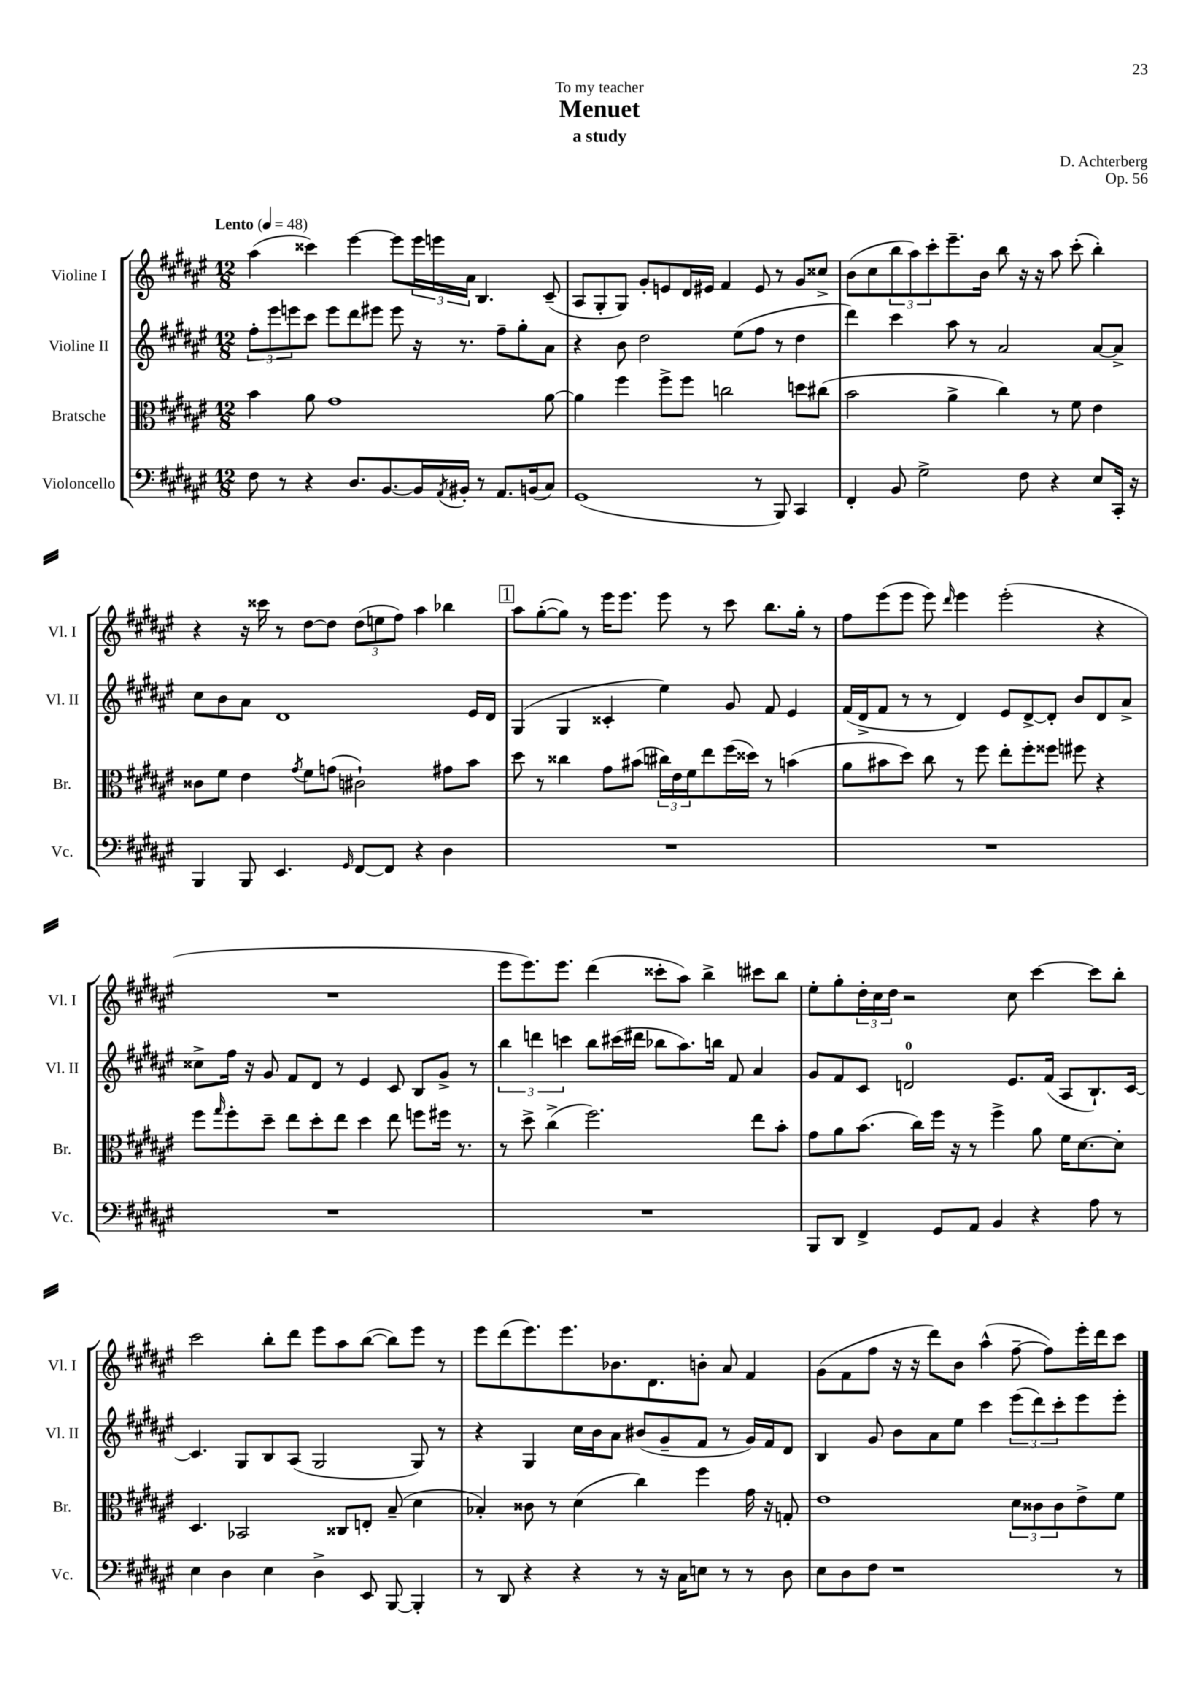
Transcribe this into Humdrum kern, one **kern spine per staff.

**kern	**kern	**kern	**kern
*part4	*part3	*part2	*part1
*staff4	*staff3	*staff2	*staff1
*I"Violoncello	*I"Bratsche	*I"Violine II	*I"Violine I
*I'Vc.	*I'Br.	*I'Vl. II	*I'Vl. I
*clefF4	*clefC3	*clefG2	*clefG2
*k[f#c#g#d#a#e#]	*k[f#c#g#d#a#e#]	*k[f#c#g#d#a#e#]	*k[f#c#g#d#a#e#]
*M12/8	*M12/8	*M12/8	*M12/8
*MM48	*MM48	*MM48	*MM48
=1	=1	=1	=1
!	!	!	!LO:TX:a:B:t=Lento
8F#\	4b\	12ff#'\L	(4aa#\
.	.	12eee#\	.
8r	.	.	.
.	.	12eeen\	.
4r	8a#\	8ccc#\J	4ccc##X\)
.	1g#	8eee\L	.
8.D#/L	.	8ddd#\	[4eee#\
.	.	8eee#X\J	.
[8.BB/	.	.	.
.	.	8eee#\	8eee#\L]
16BB/L]	.	16r	24eee#\L
.	.	.	24eeen\
8qAA#/	.	.	.
16BB#X'/JJ	.	8.r	.
.	.	.	24a#\JJ
8r	.	.	4.B/
8.AA#/L	.	8ff#~\L	.
.	.	8gg#'\	.
(16BBn/k	.	.	.
8C#/J)	[8a#\	8a#\J	(8c#~/
=2	=2	=2	=2
(1GG#	4a#\]	4r	8A#/L
.	.	.	8G#'/
.	4ff#\	8b\	8G#/J)
.	.	2dd#\	8g#'/L
.	8ff#^\L	.	8en/
.	8ff#\J	.	16d#/L
.	.	.	16e#X/JJ
.	2ccn\	.	4f#/
.	.	(8ee#\L	.
8r	.	8ff#\J	8e#/
8BBB/)	.	8r	8r
4CC#/	8ddn\L	4dd#\	8g#/L
.	(8cc#X\J	.	8cc##X^/J
=3	=3	=3	=3
4FF#'/	2b\	4ddd#\)	(8b\L
.	.	.	8cc#\
8BB/	.	4ccc#\	12bb\
.	.	.	12aa#\)
2G#^\	.	.	.
.	.	.	12ccc#'\
.	4a#^\	8aa#\	8.eee#~\
.	.	8r	.
.	.	.	16b\Jk
.	4cc#\)	2a#/	8bb\
8F#\	.	.	16r
.	.	.	16r
4r	8r	.	8aa#\
.	8f#\	.	(8ccc#'\
8E#/L	4e#\	[8a#/L	4bb'\)
16CC#'/Jk	.	8a#^/J]	.
16r	.	.	.
!!LO:LB:g=z
=4	=4	=4	=4
4BBB/	8c##X\L	8cc#\L	4r
.	8f#\J	8b\	.
8BBB/	4e#\	8a#\J	16r
.	.	.	16ccc##X\
4.EE#/	.	1d#	8r
.	8qg#/	.	.
.	8f#\L	.	[8dd#\L
.	(8gn\J	.	8dd#\J]
16qqGG#/	.	.	.
[8FF#/L	2c#X`\)	.	(12dd#\L
.	.	.	12een\
8FF#/J]	.	.	.
.	.	.	12ff#\J)
4r	.	.	4aa#\
4D#\	8g#X\L	.	4bb-X\
.	8b\J	16e#/LL	.
.	.	16d#/JJ	.
!!LO:REH:place=s1:t=1
=5	=5	=5	=5
1.r	8dd#\	(4G#/	8aa#\L
.	8r	.	([8gg#'\
.	4cc##X\	4G#/	8gg#\J])
.	.	.	8r
.	8g#\L	4c##X'/	16eee#\KL
.	.	.	8.eee#\J
.	(8b#X\J	.	.
.	24cc#X\LL)	4ee#\)	8eee#\
.	24e#\	.	.
.	24f#\J	.	.
.	8ee#\	.	8r
.	(16ff#\L	8g#/	8ccc#\
.	16dd##X\JJ)	.	.
.	8r	8f#/	8.bb\L
.	(4bn\	4e#/	.
.	.	.	16gg#'\Jk
.	.	.	8r
=6	=6	=6	=6
1.r	8a#\L	(16f#/LL	8ff#\L
.	.	16d#^/J	.
.	8b#X\	8f#/J	(8eee#\
.	8dd#\J)	8r	8eee#\J
.	8cc#\	8r	8eee#\)
.	.	.	16qqddd#/
.	8r	4d#/)	4eee#\
.	8ff#\	.	.
.	8ee#'\L	8e#/L	(2eee#'\
.	8ff#'\	[8d#^/	.
.	8ff##X\J	8d#'/J]	.
.	8ff#X\	8b/L	.
.	4r	8d#/	4r
.	.	8a#^/J	.
!!LO:LB:g=z
=7	=7	=7	=7
1.r	8ff#\L	8cc##X^\L	1.r
.	16qqgg#/	.	.
.	8ff#'\	16ff#\Jk	.
.	.	16r	.
.	8dd#~\J	8g#/	.
.	8ee#\L	8f#/L	.
.	8dd#'\	8d#/J	.
.	8ee#\J	8r	.
.	4dd#\	4e#/	.
.	8ee#\	8c#/	.
.	8ffn\L	8B/L	.
.	16ff#X\Jk	8g#^/J	.
.	8.r	.	.
.	.	8r	.
=8	=8	=8	=8
1.r	8r	6bb\	8eee#\L
.	8dd#^\	.	8.eee#\)
.	.	6dddn\	.
.	(4cc#^\	.	.
.	.	.	8.eee#\J
.	.	6cccn\	.
.	2.ff#\)	8bb\L	(4ddd#\
.	.	(16ccc#X\L	.
.	.	16ddd#X\JJ	.
.	.	8bb-X\L	8ccc##X'\L
.	.	8.aa#\)	8aa#\J)
.	.	.	4bb^\
.	.	16bbn\Jk	.
.	.	8f#/	.
.	8ee#\L	4a#/	8ccc#X\L
.	8b'\J	.	8bb\J
=9	=9	=9	=9
8BBB/L	8g#\L	8g#/L	8ee#'\L
8DD#/J	8a#\	8f#/	8gg#'\
4FF#^/	(8.b\J	8c#/J	24dd#'\L
.	.	.	24cc#\
.	.	.	24dd#\JJ
.	.	2dn/	2r
.	16cc#\LL)	.	.
8GG#/L	16ff#\JJ	.	.
.	16r	.	.
8AA#/J	8r	.	.
4BB/	4ff#^\	.	.
.	.	8.e#/L	8cc#\
4r	8a#\	.	[4ccc#\
.	.	(16f#/Jk	.
.	16f#\KL	8A#/L	.
.	[8.d#\	.	.
8A#\	.	8.B`/)	8ccc#\L]
8r	8d#'\J]	.	8bb'\J
.	.	[16c#/Jk	.
!!LO:LB:g=z
=10	=10	=10	=10
4E#\	4.D#/	4.c#/]	2ccc#\
4D#\	.	.	.
.	2BB-X/	8G#/L	.
4E#\	.	8B/	8bb'\L
.	.	(8A#/J	8ddd#\J
4D#^\	.	2G#/	8eee#\L
.	8C##X/L	.	8aa#\
8EE#/	8En'/J	.	([8bb\J
[8BBB/	(8B~/	.	8bb\L])
4BBB'/]	4d#\	8G#/)	8eee#\J
.	.	8r	8r
=11	=11	=11	=11
8r	4B-X'/)	4r	8eee#\L
8DD#/	.	.	(8ddd#\
4r	8c##X\	4G#/	8.eee#\)
.	8r	.	.
.	.	.	8.eee#\
4r	(4d#\	16cc#\LL	.
.	.	16b\J	.
.	.	8a#\J	8.b-X\
8r	4cc#\)	(8b#X/L	.
.	.	.	8.d#\
16r	.	8g#~/	.
16C#\KL	.	.	.
8En\J	4ff#\	8f#/J	8bn'\J
8r	.	8r	8a#/
8r	16g#\	16g#/LL)	4f#/
.	16r	16f#/J	.
8D#\	8Gn'/	8d#/J	.
=12	=12	=12	=12
8E#\L	1e#	4B/	(8g#\L
8D#\	.	.	8f#\
8F#\J	.	8g#/	8ff#\J
1r	.	8b\L	16r
.	.	.	16r
.	.	8a#\	8ddd#\L)
.	.	8ee#\J	8b\J
.	.	4ccc#\	(4aa#^^\
.	12d#\L	(12eee#\L	[8ff#~\
.	12c##X\	12ddd#\)	.
.	.	.	8ff#\L])
.	12c##\	12ccc#'\	.
.	8e#^\	8eee#\	16eee#'\L
.	.	.	16ddd#\J
8r	8f#\J	8eee#'\J	8ccc#\J
==	==	==	==
*-	*-	*-	*-
